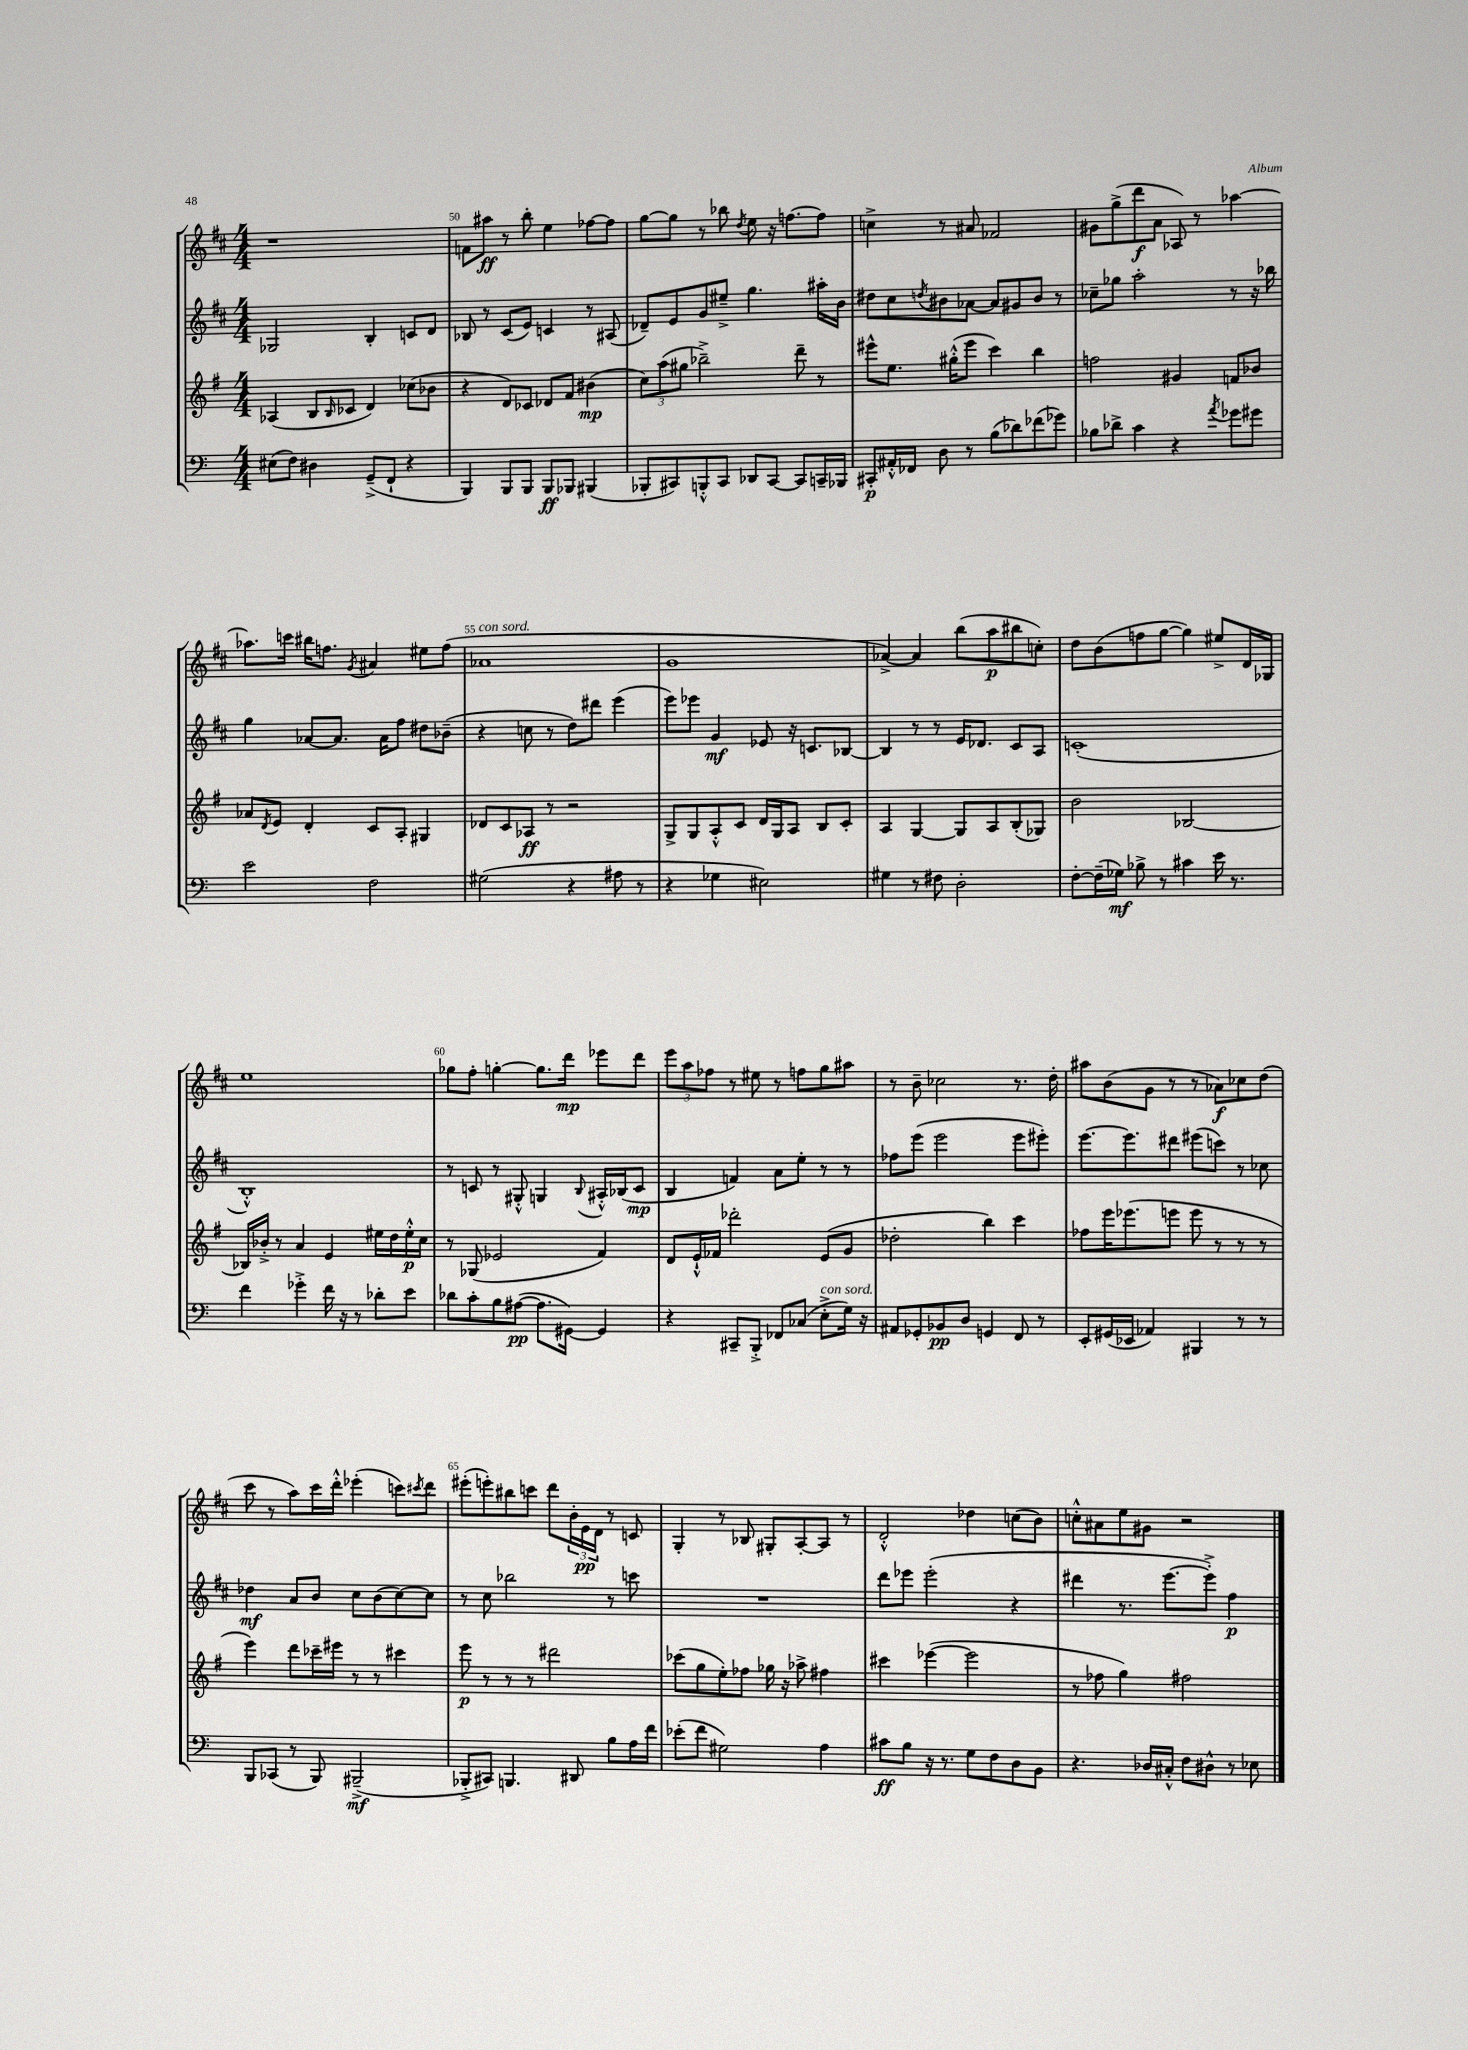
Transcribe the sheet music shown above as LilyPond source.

<<
\new StaffGroup <<
\new Staff = "s0" {
    \clef treble \key d \major \numericTimeSignature \time 4/4
    r1 |
    f'8 ais''8\ff r8 b''8-. e''4 fes''8~ fes''8 |
    g''8~ g''8 r8 bes''8 \acciaccatura { d''8 } e''8 r16 f''8.~ f''8 |
    c''4-> r8 ais'8 fes'2 |
    gis'8 g''8->( d'''8\f a'8 aes8) r8 aes''4~ |
    aes''8. c'''16 bis''16 f''8. \acciaccatura { g'8 } ais'4 eis''8 f''8( |
    aes'1^\markup { \italic "con sord." } |
    g'1 |
    aes'4~->) aes'4 b''8( a''8\p bis''8 c''8-.) |
    d''8 b'8( f''8 g''8~ g''4) eis''8-> d'16 ges16 |
    e''1 |
    ges''8 fis''8-. g''4~-. g''8. d'''16\mp ees'''8 d'''8 |
    \tuplet 3/2 { e'''8 a''8 fes''8 } r8 eis''8 r8 f''8 g''8 ais''8 |
    r8 b'8-- ces''2 r8. d''16-. |
    ais''8 b'8( g'8 r8 r8 aes'8\f) ces''8 d''8( |
    cis'''8 r8 a''8) cis'''16 d'''16-.-^ ees'''4-.( c'''8) \acciaccatura { cis'''8 } d'''8 |
    eis'''8-.( e'''8-.) bis''8 c'''8 d'''8 \tuplet 3/2 { b'16-. e'16\pp d'16 } r8 c'8 |
    g4-. r8 bes8 gis8-. a8~-. a8 r8 |
    d'2-.-^ des''4 c''8( b'8) |
    c''8-.-^ ais'8 e''8 gis'8 r2 \bar "|." |
}
\new Staff = "s1" {
    \clef treble \key d \major \numericTimeSignature \time 4/4
    ges2 b4-. c'8 d'8 |
    bes8 r8 cis'8( e'8) c'4 r8 ais8( |
    des'8--) e'8 g'8 eis''8---> g''4. ais''16-. b'16 |
    dis''8 cis''8 \acciaccatura { d''8 } bis'8 aes'8~ aes'8 gis'8 bis'8 r8 |
    ces''8-- ges''8 a''2-. r8 r16 bes''16 |
    g''4 aes'8~ aes'8. aes'16 fis''8 dis''8 bes'8--( |
    r4 c''8 r8 d''8) dis'''8 e'''4( |
    e'''8) ees'''8 g'4\mf ees'8 r16 c'8. bes8~ |
    bes4 r8 r8 e'16 des'8. cis'8 a8 |
    c'1-.( |
    b1-.-^) |
    r8 c'8 r8 gis8-.-^ g4 \appoggiatura { b8 } ais16-.-^ bes16( c'8\mp |
    b4 f'4) a'8 e''8-. r8 r8 |
    fes''8 e'''8( e'''2 e'''8 eis'''8-.) |
    e'''8.~ e'''8. dis'''8 eis'''8( c'''8) r8 ces''8 |
    des''4\mf a'8 b'8 cis''8 b'8( cis''8~) cis''8 |
    r8 cis''8 bes''2 r8 c'''8 |
    R1 |
    d'''8 ees'''8 ees'''2-.( r4 |
    dis'''4 r8. e'''8.~ e'''8-.->) fis''4\p \bar "|." |
}
\new Staff = "s2" {
    \clef treble \key g \major \numericTimeSignature \time 4/4
    aes4( b8 \grace { b16 } ces'8 d'4) ces''8( bes'8 |
    r4 d'8) ces'8 des'8 fis'8 bis'4\mp( |
    \tuplet 3/2 { c''8) a''8( gis''8 } bes''2--->) d'''8-- r8 |
    eis'''8-^ e''8. gis''16-.-^( eis'''8 c'''4) b''4 |
    f''2 gis'4 f'8 bes'8 |
    aes'8 \acciaccatura { d'8 } e'8 d'4-. c'8 a8-. gis4 |
    des'8 c'8 aes8\ff r8 r2 |
    g8-> g8 a8-.-^ c'8 d'16 g16 a8 b8 c'8-. |
    a4 g4~ g8 a8 b8-.( ges8) |
    b'2 bes2~ |
    bes16 bes'16-.-> r8 a'4 e'4 eis''16 d''16 eis''16-.-^\p c''16 |
    r8 ges8( ees'2 fis'4) |
    d'8 e'16-!-^ fes'16 des'''2-. e'8( g'8 |
    des''2-. b''4) c'''4 |
    fes''8 e'''16 ees'''8.( e'''8 e'''8 r8 r8 r8 |
    e'''4) d'''8 ces'''16-- eis'''16 r8 r8 cis'''4 |
    e'''8\p r8 r8 r8 dis'''2 |
    ces'''8( g''8 e''8-.) fes''8 ges''16 r16 aes''8-> fis''4 |
    cis'''4 ees'''4~( ees'''2 |
    r8 fes''8 g''4) fis''2 \bar "|." |
}
\new Staff = "s3" {
    \clef bass \key c \major \numericTimeSignature \time 4/4
    eis8( f8) dis4 g,8--->( f,8-! r4 |
    b,,4) b,,8 b,,8 b,,8\ff bes,,8 bis,,4( |
    bes,,8-. cis,8) b,,8-.-^ cis,8 des,8 cis,8~ cis,8 c,16-- bes,,16 |
    cis,8-.\p ais,16-.-^ fes,16 d8 r8 b8( des'8) fes'8( ges'8) |
    bes8 des'8-> c'4 r4 \acciaccatura { a'8 } ges'8 gis'8 |
    e'2 f2 |
    gis2( r4 ais8 r8 |
    r4 ges4 eis2) |
    gis4 r8 fis8 d2-. |
    f8~-. f16--( ges16\mf) bes8-> r8 cis'4 e'16 r8. |
    f'4 ges'4-.-> f'16 r16 r8 des'8-. e'8 |
    des'8 c'8-. b8 ais8~\pp( ais8. gis,16~) gis,4 |
    r4 cis,8-- b,,8-.-> fes,8 ces8( e8-.->^\markup { \italic "con sord." } g16) r16 |
    ais,8 ges,8-. bes,8\pp d8 g,4 f,8 r8 |
    e,8-. gis,16( ees,16 aes,4) bis,,4 r8 r8 |
    b,,8 ces,8( r8 b,,8) bis,,2--->\mf( |
    bes,,8-.-> cis,8) b,,4. dis,8 b8 a16 f'16 |
    ees'8-.( f'8 gis2) a4 |
    cis'8\ff b8 r16 r8. g8 f8 d8 b,8 |
    r4. des16 cis16-.-^ f8 dis8-^ r8 ees8 \bar "|." |
}
>>
>>
\layout { \context { \Score currentBarNumber = #49 \override BarNumber.break-visibility = ##(#f #t #t) barNumberVisibility = #(every-nth-bar-number-visible 5) } }
